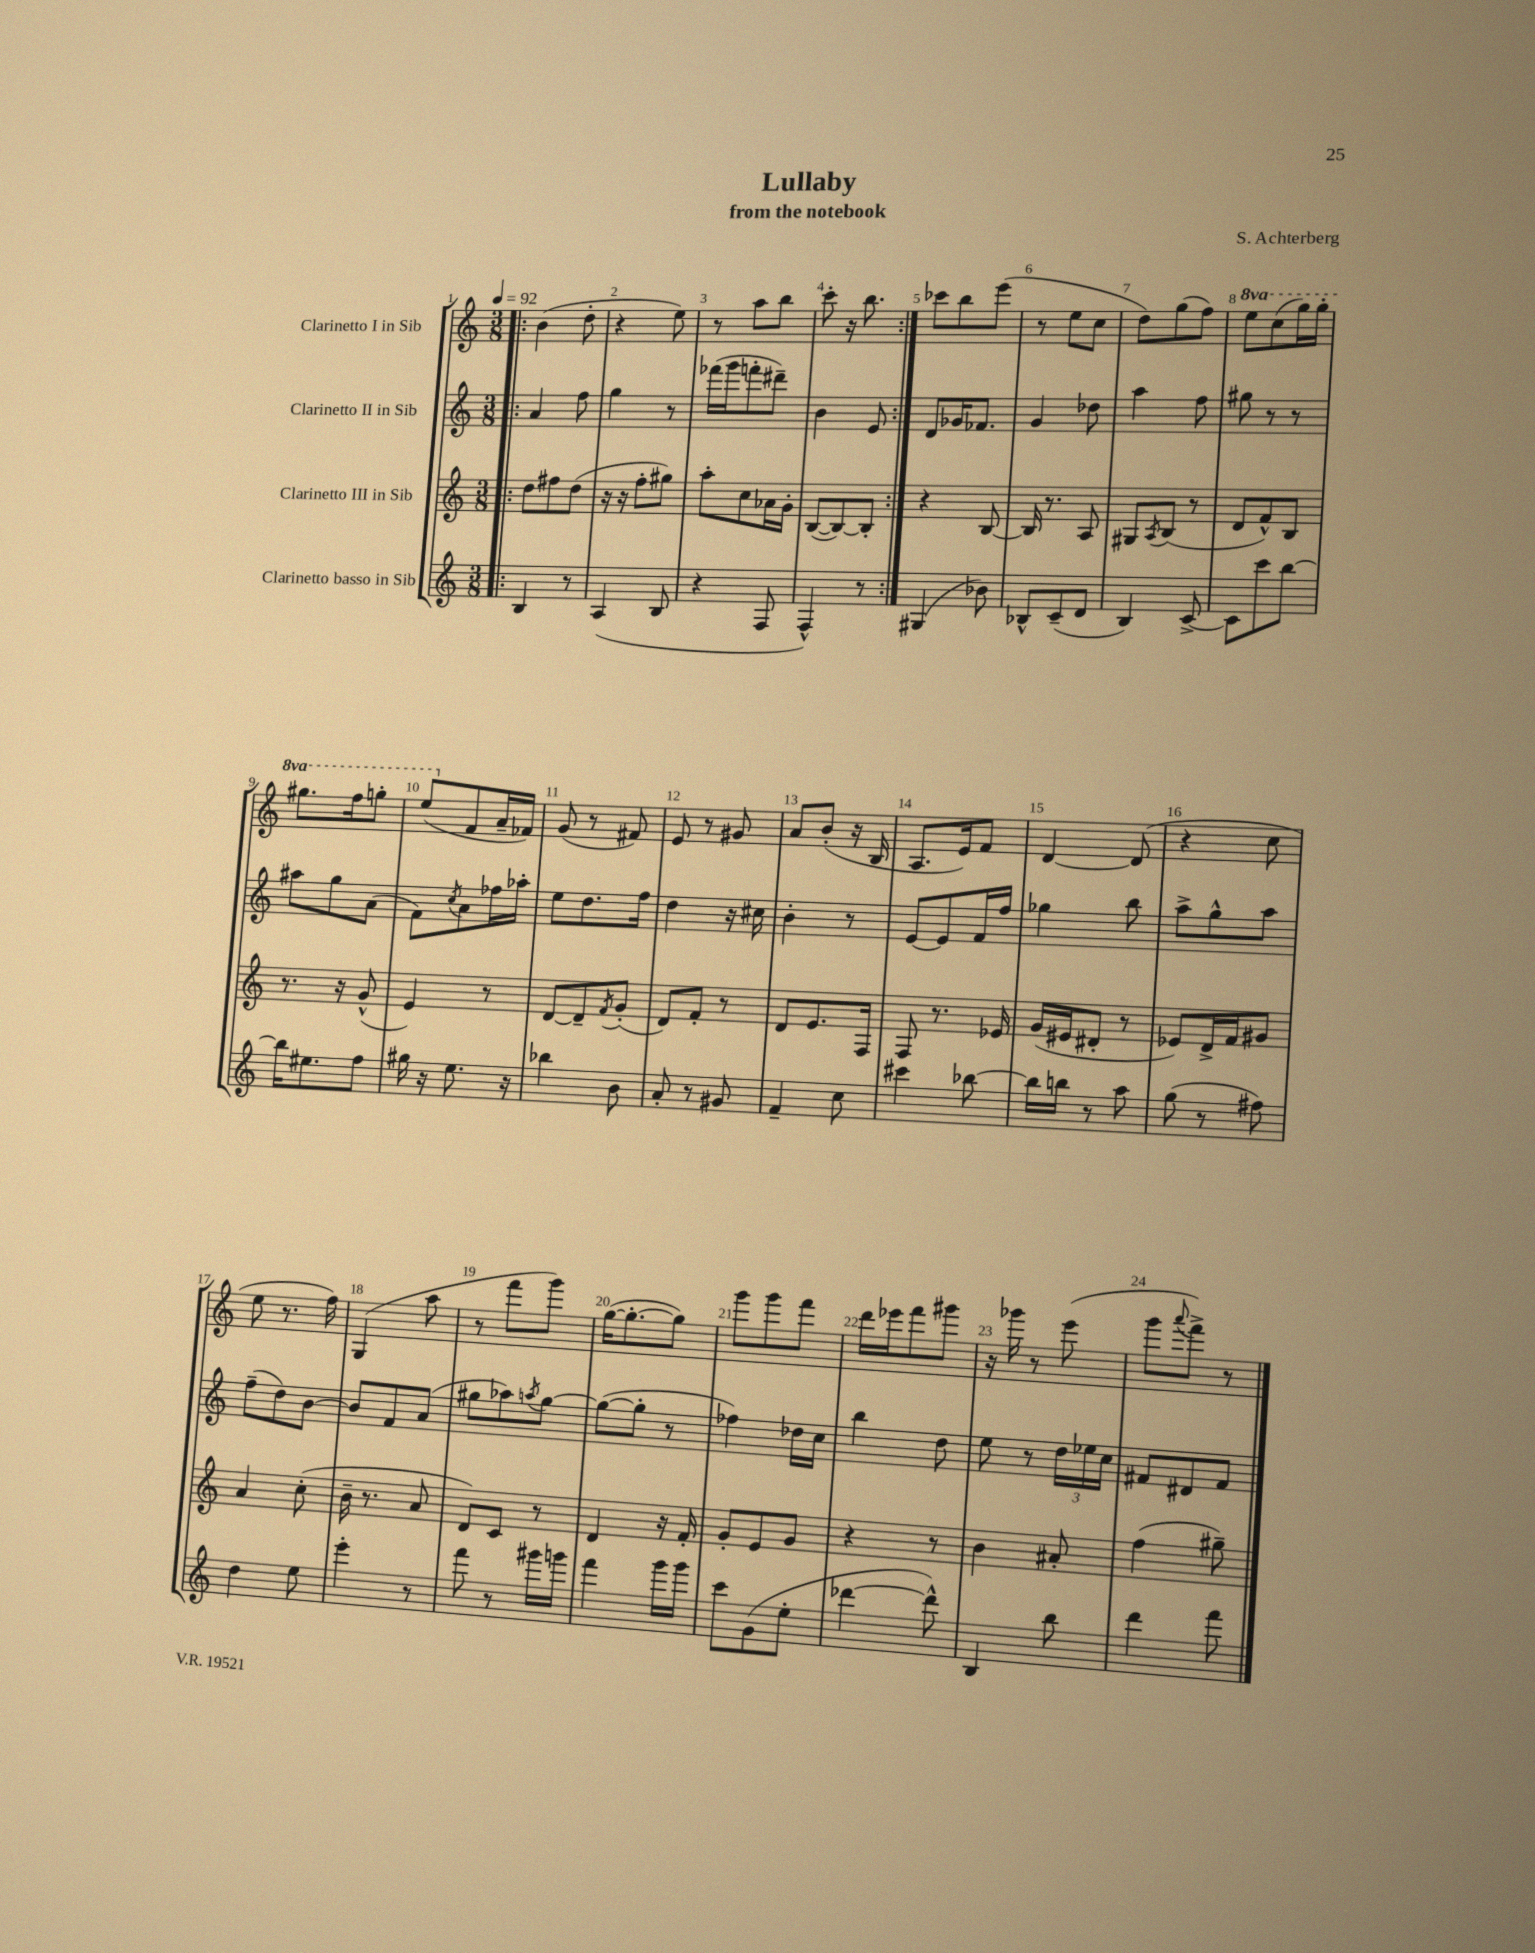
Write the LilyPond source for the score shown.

\header { title = "Lullaby" composer = "S. Achterberg" subtitle = "from the notebook" }
<<
\new StaffGroup <<
\new Staff = "s0" \with { instrumentName = "Clarinetto I in Sib" } {
    \clef treble \key c \major \numericTimeSignature \time 3/8 \set Staff.ottavationMarkups = #ottavation-simple-ordinals \tempo 4 = 92
    \repeat volta 2 { \bar ".|:" b'4( d''8-. |
    r4 e''8) |
    r8 a''8 b''8 |
    c'''8-. r16 b''8. | }
    ces'''8 b''8 e'''8( |
    r8 e''8 c''8 |
    d''8) g''8( f''8) |
    \ottava #1 e'''8 c'''8( g'''16) g'''16-. |
    gis'''8. f'''16 g'''8-. |
    e'''8( \ottava #0 f'8 a'16-- fes'16) |
    g'8( r8 fis'8) |
    e'8 r8 gis'8 |
    a'8 b'8-.( r16 b16 |
    a8. e'16) f'8 |
    d'4~ d'8( |
    r4 c''8 |
    e''8 r8. f''16) |
    g4( a''8 |
    r8 f'''8 g'''8) |
    g''16~( g''8.~-. g''8) |
    g'''8 g'''8 f'''8 |
    d'''16 ees'''16 f'''8 gis'''8 |
    r16 ges'''16 r8 e'''8( |
    g'''8 \appoggiatura { a'''8 } f'''8->) r8 \bar "|." |
}
\new Staff = "s1" \with { instrumentName = "Clarinetto II in Sib" } {
    \clef treble \key c \major \numericTimeSignature \time 3/8
    \repeat volta 2 { \bar ".|:" a'4 f''8 |
    g''4 r8 |
    fes'''16( g'''16 f'''8-. dis'''8--) |
    b'4 e'8 | }
    d'8 ges'16 fes'8. |
    g'4 des''8 |
    a''4 f''8 |
    gis''8 r8 r8 |
    ais''8 g''8 a'8( |
    f'8) \acciaccatura { c''8 } a'8 fes''16 aes''16-. |
    e''8 d''8. f''16 |
    d''4 r16 cis''16 |
    b'4-. r8 |
    e'8~ e'8 f'16 f''16 |
    ges''4 b''8 |
    a''8-> g''8-^ a''8 |
    f''8--( d''8) b'8~ |
    b'8 f'8 a'8( |
    gis''8 aes''8) \acciaccatura { a''8 } gis''8~ |
    gis''8~( gis''8-. r8 |
    fes''4) des''16 c''16 |
    b''4 d''8 |
    e''8 r8 \tuplet 3/2 { d''16 ees''16 c''16 } |
    fis'8 dis'8 fis'8 \bar "|." |
}
\new Staff = "s2" \with { instrumentName = "Clarinetto III in Sib" } {
    \clef treble \key c \major \numericTimeSignature \time 3/8
    \repeat volta 2 { \bar ".|:" d''8 fis''8 d''8( |
    r16 r16 f''8-. gis''8) |
    a''8-. c''8 aes'16 g'16-. |
    b8~( b8~) b8-. | }
    r4 b8~ |
    b16 r8. a8 |
    gis8 \acciaccatura { a8 } b8( r8 |
    d'8 f'8-^) b8 |
    r8. r16 g'8-^( |
    e'4) r8 |
    d'8~ d'8-- \acciaccatura { f'8 } g'8-.( |
    d'8) f'8-. r8 |
    d'8 e'8. f16 |
    f8 r8. ees'16 |
    g'16( eis'16 dis'8-. r8 |
    ees'8) d'16-> f'16 gis'8 |
    a'4 c''8-.( |
    b'16-- r8. a'8 |
    d'8) c'8 r8 |
    d'4 r16 f'16-. |
    g'8-. e'8 g'8 |
    r4 r8 |
    b'4 ais'8-. |
    f''4( gis''8--) \bar "|." |
}
\new Staff = "s3" \with { instrumentName = "Clarinetto basso in Sib" } {
    \clef treble \key c \major \numericTimeSignature \time 3/8
    \repeat volta 2 { \bar ".|:" b4 r8 |
    a4( b8 |
    r4 f8 |
    f4-^) r8 | }
    gis4( bes'8) |
    bes8-^ c'8--( d'8 |
    b4) c'8~-> |
    c'8 c'''8 b''8~ |
    b''16 eis''8. f''8 |
    gis''16 r16 e''8. r16 |
    bes''4 b'8 |
    a'8-. r8 gis'8 |
    f'4-- c''8 |
    cis'''4 bes''8~ |
    bes''16 b''16 r8 a''8 |
    g''8( r8 fis''8) |
    d''4 e''8 |
    e'''4-. r8 |
    f'''8 r8 gis'''16 g'''16 |
    f'''4 g'''16 g'''16 |
    c'''8 g'8( e''8-. |
    des'''4~ des'''8-^) |
    b4 b''8 |
    d'''4 f'''8 \bar "|." |
}
>>
>>
\layout { \context { \Score \override BarNumber.break-visibility = ##(#f #t #t) barNumberVisibility = #all-bar-numbers-visible } }
